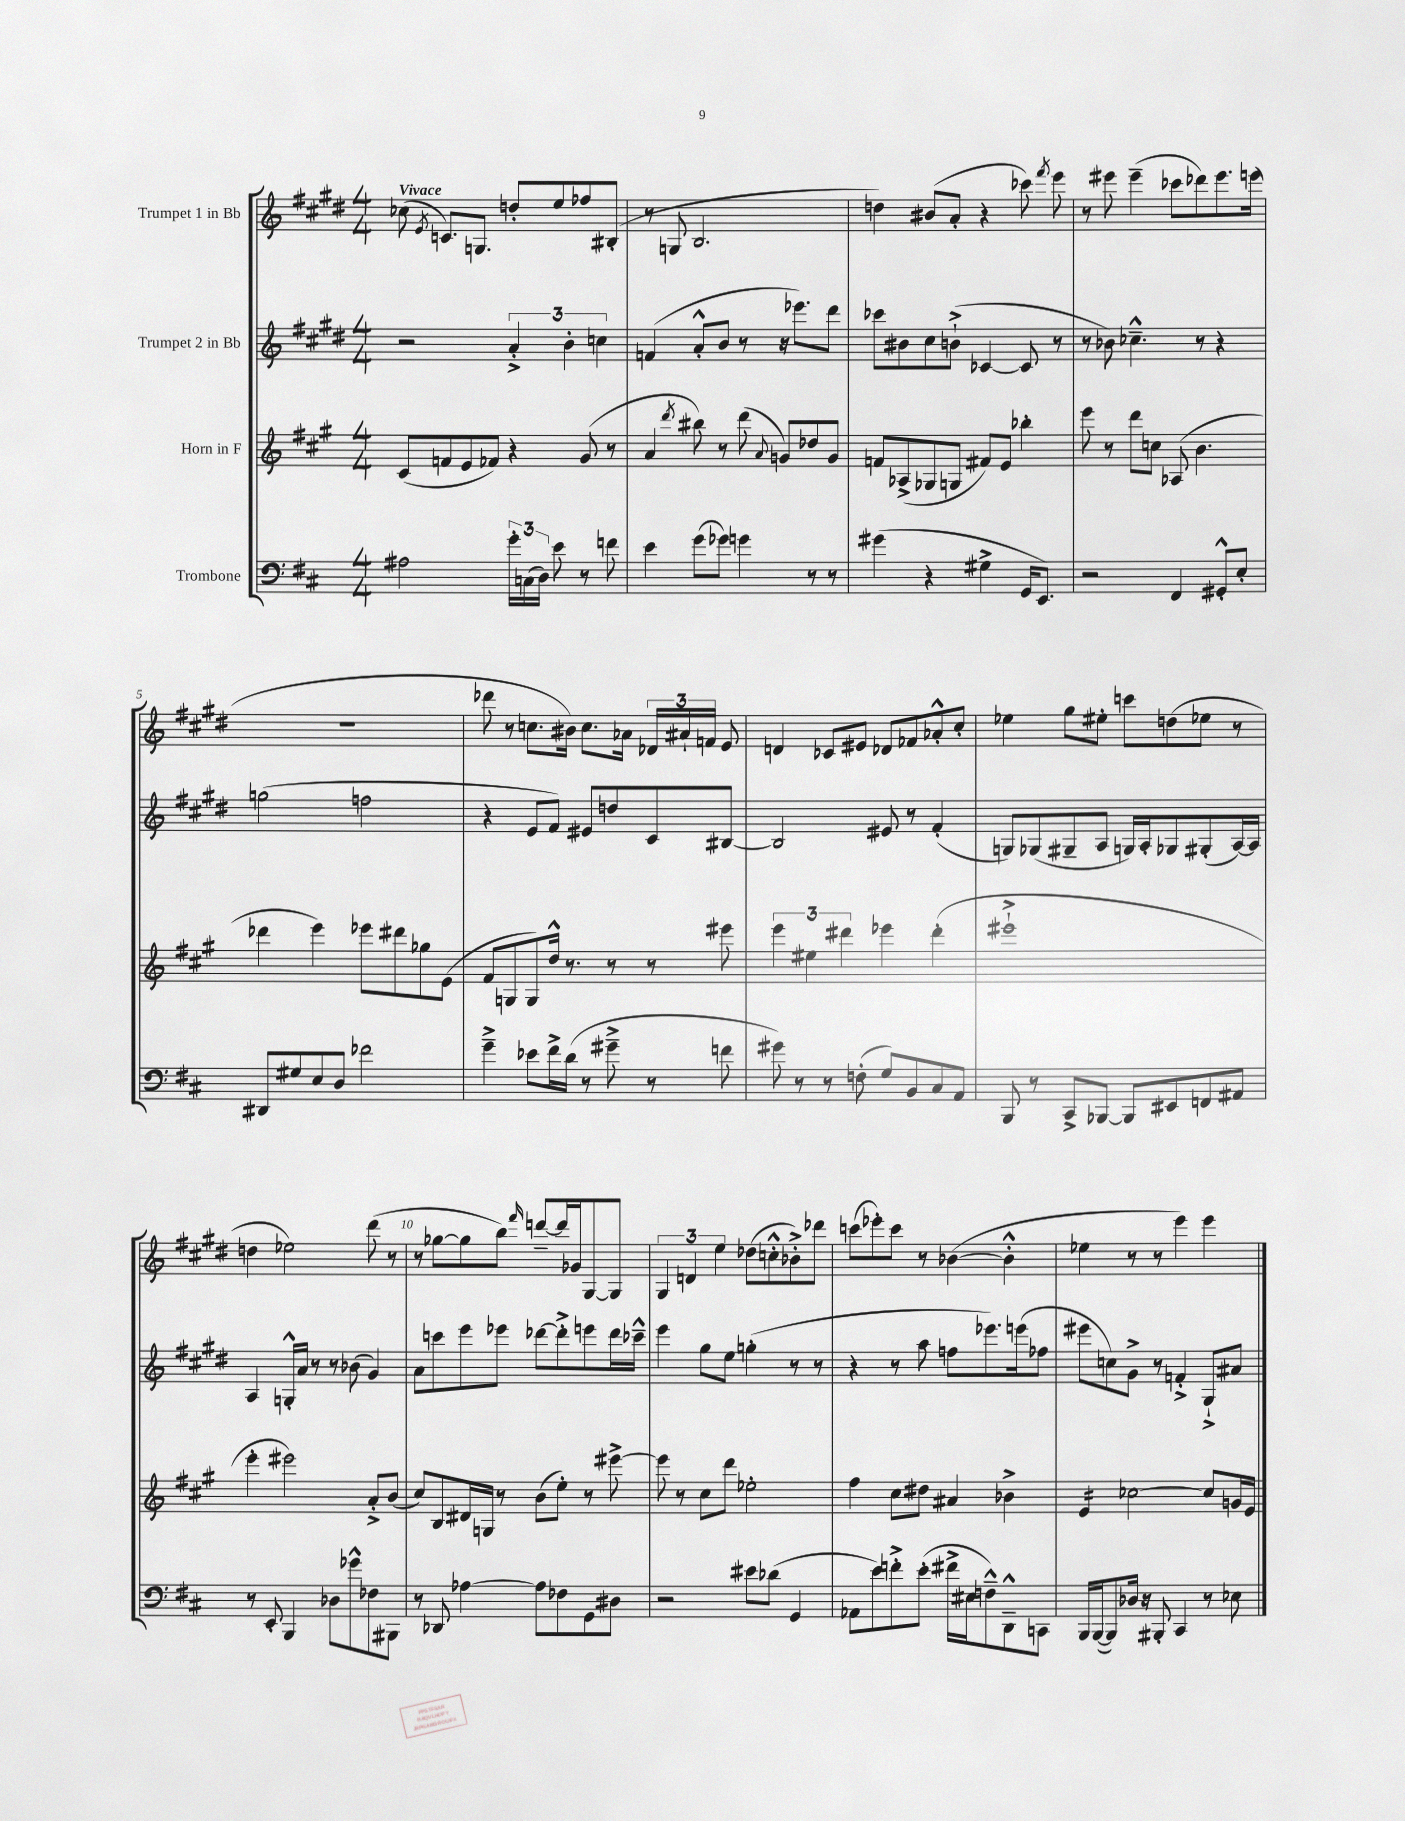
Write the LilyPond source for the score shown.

<<
\new StaffGroup <<
\new Staff = "s0" \with { instrumentName = "Trumpet 1 in Bb" } {
    \clef treble \key e \major \numericTimeSignature \time 4/4 \tempo "Vivace"
    \autoBeamOff ces''8( \acciaccatura { e'8 } c'8.[) g8.] d''8[-. e''8 fes''8 bis8]-.( |
    r8 g8 b2. |
    d''4) bis'8[( a'8]-. r4 ces'''8) \acciaccatura { fis'''8 } e'''8 |
    r8 eis'''8 eis'''4--( ces'''8[ des'''8) eis'''8. e'''16]( |
    R1 |
    des'''8 r8 c''8.[ bis'16]) c''8.[ aes'16] \tuplet 3/2 { des'16[ ais'16-! f'16] } e'8 |
    d'4 ces'8[ eis'8] des'8[ fes'8 aes'8-.-^ cis''8]-. |
    ees''4 gis''8[ eis''8]-. c'''8[ d''8( ees''8] r8 |
    d''4 ees''2) dis'''8( r8 |
    r8 ges''8[~ ges''8 b''8]) \grace { fis'''16 } d'''8[~-- d'''16 ges'16 gis8~ gis8] |
    \tuplet 3/2 { gis4 d'4 e''4 } des''8[( c''8-.-^ bes'8-.->) des'''8] |
    c'''8[( ees'''8-.) c'''8] r8 bes'4~( bes'4-.-^ |
    ees''4 r8 r8 e'''4) e'''4 \bar "|." |
}
\new Staff = "s1" \with { instrumentName = "Trumpet 2 in Bb" } {
    \clef treble \key e \major \numericTimeSignature \time 4/4
    \autoBeamOff r2 \tuplet 3/2 { a'4-.-> b'4-. c''4 } |
    f'4( a'8[-.-^ b'8] r8 r16 ees'''8.[) dis'''8] |
    ces'''8[ bis'8 cis''8 b'8]-!->( ces'4~ ces'8 r8 |
    r8 bes'8) ces''4.---^ r8 r4 |
    g''2( f''2 |
    r4 e'8[ fis'8]) eis'8[ d''8 cis'8 bis8]~ |
    bis2 eis'8 r8 fis'4-.( |
    g8[) ges8( gis8-- a8] g16[) a16-. ges8 gis8-.( a16~) a16] |
    a4 g16[-.-^ a'16] r8 r8 bes'8( gis'4) |
    a'8[ c'''8 e'''8 ees'''8] des'''8[~ des'''8-.-> e'''8 des'''16 ces'''16]---^ |
    e'''4 gis''8[ e''8] g''4-.( r8 r8 |
    r4 r8 a''8 f''8[ ees'''8.) e'''16( fes''8] |
    eis'''8[ c''8) gis'8]-> r8 f'4-.-> gis8[-!-> ais'8] \bar "|." |
}
\new Staff = "s2" \with { instrumentName = "Horn in F" } {
    \clef treble \key a \major \numericTimeSignature \time 4/4
    \autoBeamOff cis'8[( f'8 e'8 fes'8]) r4 gis'8( r8 |
    a'4 \acciaccatura { d'''8 } bis''8) r8 d'''8( \appoggiatura { a'8 } g'8[) des''8 g'8] |
    f'8[ aes8->( ges8 g8] fis'8[) e'8] bes''4-. |
    e'''8 r8 d'''8[ c''8] aes8( b'4. |
    des'''4 e'''4) ees'''8[ dis'''8 ges''8 e'8]( |
    fis'8[ g8 g8) d''16]-^ r8. r8 r8 eis'''8 |
    \tuplet 3/2 { e'''4 eis''4 dis'''4 } ees'''4 dis'''4-.( |
    eis'''1-!-> |
    e'''4-. eis'''2) a'8[-.-> b'8]( |
    cis''8[) b8 dis'16 g16] r8 b'8[( e''8]-.) r8 eis'''8~-> |
    eis'''8 r8 cis''8[ d'''8] ees''2-. |
    fis''4 cis''8[ dis''8] ais'4 bes'4-> |
    e'4:16 ces''2~ ces''8[ g'16 e'16] \bar "|." |
}
\new Staff = "s3" \with { instrumentName = "Trombone" } {
    \clef bass \key d \major \numericTimeSignature \time 4/4
    \autoBeamOff ais2 \tuplet 3/2 { g'16[-. c16( d16]) } e'8 r8 f'8 |
    e'4 g'8[( ges'8]) g'4 r8 r8 |
    gis'4( r4 gis4-> g,16[ e,8.]) |
    r2 fis,4 gis,8[-.-^ e8]-. |
    dis,8[ gis8 e8 d8] fes'2 |
    g'4---> ees'8[ fis'16-> d'16]( r8 gis'8---> r8 f'8 |
    gis'8) r8 r8 f8-.( g8[) b,8 cis8 a,8] |
    b,,8 r8 cis,8[-> bes,,8]~ bes,,8[ eis,8 f,8 ais,8] |
    r8 e,8-. b,,4 des8[ ges'8-^ fes8 bis,,8] |
    r8 des,8 aes4~ aes8[ fes8 g,8 dis8] |
    r2 eis'8[ des'8]( g,4 |
    aes,8[ e'8) f'8-.-> e'8]-.( fis'16[-> eis16 f8---^) d,8---^ c,8] |
    b,,16[ b,,16~( b,,8) des16] r16 bis,,8-. cis,4 r8 ees8 \bar "|." |
}
>>
>>
\layout { \context { \Score \override BarNumber.break-visibility = ##(#f #t #t) barNumberVisibility = #(every-nth-bar-number-visible 5) } }
